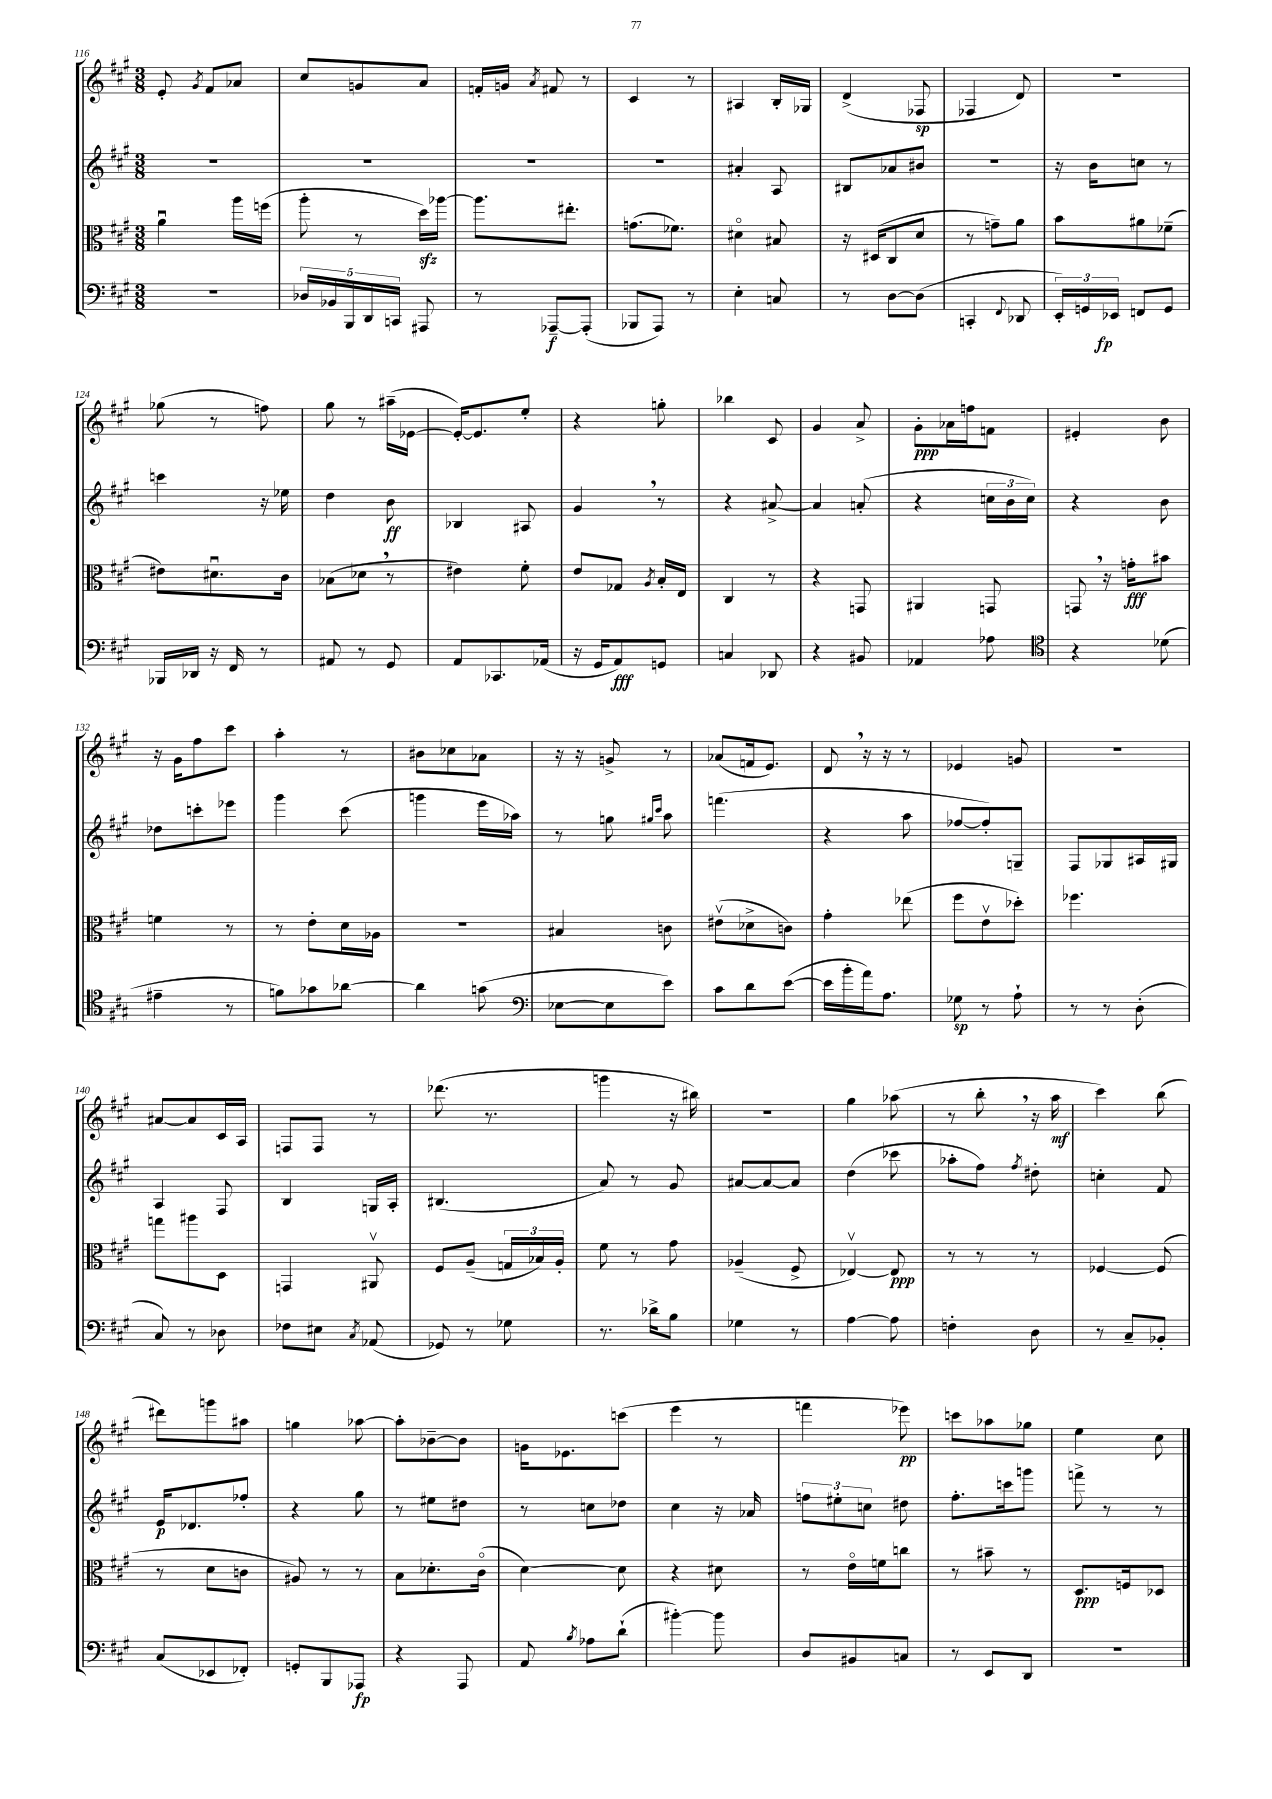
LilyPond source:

<<
\new StaffGroup <<
\new Staff = "s0" {
    \clef treble \key a \major \numericTimeSignature \time 3/8
    \autoBeamOff e'8-. \acciaccatura { gis'8 } fis'8[ aes'8] |
    cis''8[ g'8 a'8] |
    f'16[-. g'16] \acciaccatura { a'8 } fis'8 r8 |
    cis'4 r8 |
    ais4 b16[-. ges16] |
    d'4->( fes8\sp |
    fes4 d'8) |
    R4. |
    ges''8( r8 f''8) |
    gis''8 r8 ais''16[--( ees'16]~ |
    ees'16[~-.) ees'8. e''8]-. |
    r4 g''8-. |
    bes''4 cis'8 |
    gis'4 a'8-> |
    gis'8[-.\ppp aes'16 f''16 f'8] |
    eis'4-. b'8 |
    r16 gis'16[ fis''8 cis'''8] |
    a''4-. r8 |
    bis'8[ ces''8 aes'8] |
    r16 r16 g'8-> r8 |
    aes'8[( f'16 e'8.]) |
    d'8 \breathe r16 r16 r8 |
    ees'4 g'8 |
    R4. |
    ais'8[~ ais'8 cis'16 a16] |
    f8[ f8] r8 |
    des'''8.( r8. |
    g'''4 r16 bis''16) |
    R4. |
    gis''4 aes''8( |
    r8 b''8-. \breathe r16 a''16\mf |
    cis'''4) b''8( |
    dis'''8[) g'''8 ais''8] |
    g''4 aes''8~ |
    aes''8[-. bes'8~-- bes'8] |
    g'16[ ees'8. c'''8]( |
    e'''4 r8 |
    f'''4 ees'''8\pp) |
    c'''8[ aes''8 ges''8] |
    e''4 cis''8 \bar "|." |
}
\new Staff = "s1" {
    \clef treble \key a \major \numericTimeSignature \time 3/8
    \autoBeamOff R4. |
    R4. |
    R4. |
    R4. |
    ais'4-. a8 |
    bis8[ aes'8 bis'8] |
    R4. |
    r16 b'16[ c''8] r8 |
    c'''4 r16 ees''16 |
    d''4 b'8\ff |
    bes4 ais8 |
    gis'4 \breathe r8 |
    r4 ais'8~-> |
    ais'4 a'8-.( |
    r4 \tuplet 3/2 { c''16[ b'16 c''16]) } |
    r4 b'8 |
    des''8[ c'''8-. ees'''8] |
    gis'''4 cis'''8( |
    g'''4 e'''16[ aes''16]) |
    r8 g''8 \grace { gis''16[ cis'''16] } a''8 |
    f'''4.( |
    r4 a''8 |
    fes''8[~ fes''8-.) g8]-- |
    fis8[ ges8 ais16 gis16] |
    a4 fis8 |
    b4 g16[ a16]-. |
    bis4.( |
    a'8) r8 gis'8 |
    ais'8[~ ais'8~ ais'8] |
    d''4( ces'''8 |
    aes''8[-. fis''8]) \acciaccatura { fis''8 } dis''8-. |
    c''4-. fis'8 |
    e'16[\p des'8. fes''8]-. |
    r4 gis''8 |
    r8 eis''8[ dis''8] |
    r8 c''8[ des''8] |
    cis''4 r16 aes'16 |
    \tuplet 3/2 { f''8[ eis''8-. c''8] } dis''8 |
    fis''8.[-. c'''16 g'''8] |
    f'''8-> r8 r8 \bar "|." |
}
\new Staff = "s2" {
    \clef alto \key a \major \numericTimeSignature \time 3/8
    \autoBeamOff a'4\downbow a''16[ f''16]( |
    a''8-. r8 d''16[\sfz) aes''16]~ |
    aes''8.[ eis''8.]-. |
    g'8.[( fes'8.]) |
    dis'4\flageolet bis8 |
    r16 dis16[( cis8 d'8] |
    r8 g'8[--) a'8] |
    b'8[ ais'8 fes'8]--( |
    eis'8[) dis'8.\downbow cis'16] |
    bes8[( des'8] \breathe r8 |
    eis'4) fis'8-. |
    e'8[ ges8] \acciaccatura { a8 } b16[-. e16] |
    cis4 r8 |
    r4 g,8 |
    ais,4 g,8 |
    g,8 \breathe r16 g'16[-.\fff bis'8] |
    f'4 r8 |
    r8 e'8[-. d'16 aes16] |
    r4. |
    bis4 c'8 |
    eis'8[\upbow( des'8-> c'8]) |
    gis'4-. ees''8( |
    fis''8[ e'8\upbow des''8]-.) |
    fes''4. |
    g''8[ ais''8 d8] |
    g,4 ais,8\upbow |
    fis8[ a8]--( \tuplet 3/2 { g16[ bes16) a16]-. } |
    fis'8 r8 gis'8 |
    aes4--( fis8-> |
    ees4~\upbow) ees8\ppp |
    r8 r8 r8 |
    fes4~ fes8( |
    r8 d'8[ c'8] |
    ais8) r8 r8 |
    b8[ des'8.-. cis'16]\flageolet( |
    d'4~) d'8 |
    r4 dis'8 |
    r8 e'16[\flageolet f'16 c''8] |
    r8 bis'8-- r8 |
    d8.[\ppp f16 des8] \bar "|." |
}
\new Staff = "s3" {
    \clef bass \key a \major \numericTimeSignature \time 3/8
    \autoBeamOff R4. |
    \tuplet 5/4 { des16[ bes,16 b,,16 d,16 c,16] } ais,,8 |
    r8 aes,,8[~--\f aes,,8]-.( |
    bes,,8[ a,,8]) r8 |
    e4-. c8 |
    r8 d8[~ d8]( |
    c,4-. \appoggiatura { fis,8 } des,8 |
    \tuplet 3/2 { e,16[-.) g,16 ees,16]\fp } f,8[ g,8] |
    bes,,16[ des,16] r16 fis,16 r8 |
    ais,8 r8 gis,8 |
    a,8[ ces,8. aes,16]( |
    r16 gis,16[ a,8\fff) g,8] |
    c4 des,8 |
    r4 bis,8 |
    aes,4 aes8 |
    \clef tenor r4 des'8( |
    eis'4-- r8 |
    f'8[) ges'8 aes'8]~ |
    aes'4 g'8( |
    \clef bass ees8[~ ees8 e'8]) |
    cis'8[ d'8 e'8]~( |
    e'16[ b'16-. a'16) a8.] |
    ges8\sp r8 a8-! |
    r8 r8 d8-.( |
    cis8) r8 des8 |
    fes8[ eis8] \acciaccatura { cis8 } aes,8( |
    ges,8) r8 ges8 |
    r8. des'16[-> b8] |
    ges4 r8 |
    a4~ a8 |
    f4-. d8 |
    r8 cis8[-- bes,8]-. |
    cis8[( ees,8 fes,8]-.) |
    g,8[-. b,,8 aes,,8]\fp |
    r4 a,,8 |
    a,8 \acciaccatura { b8 } aes8[ d'8]-!( |
    bis'4~-.) bis'8 |
    d8[ bis,8 c8] |
    r8 e,8[ d,8] |
    R4. \bar "|." |
}
>>
>>
\layout { \context { \Score currentBarNumber = #116 } }
